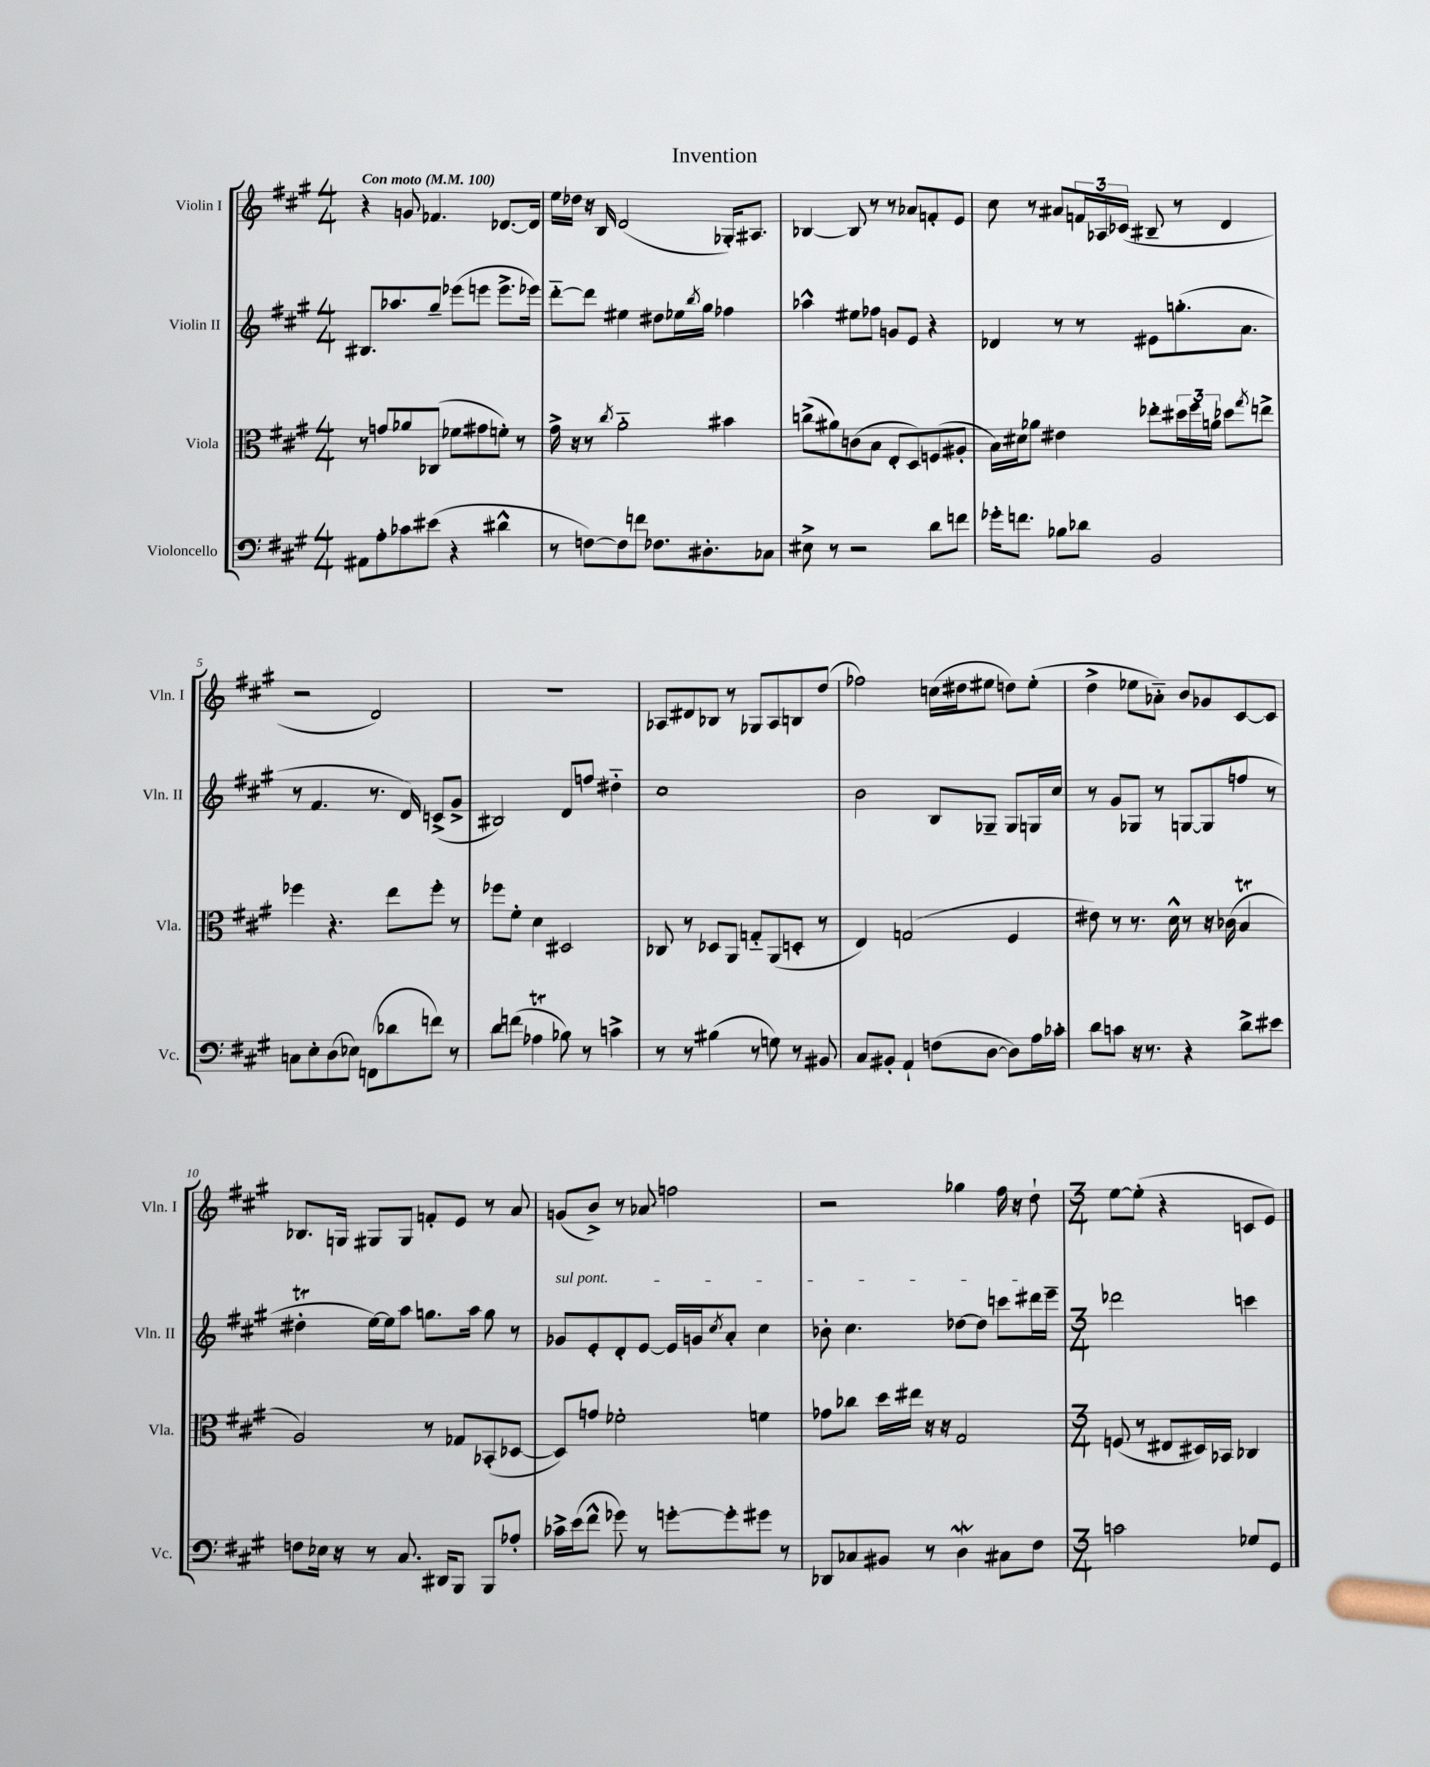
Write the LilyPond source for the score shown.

\header { title = "Invention" }
<<
\new StaffGroup <<
\new Staff = "s0" \with { instrumentName = "Violin I" shortInstrumentName = "Vln. I" } {
    \clef treble \key a \major \numericTimeSignature \time 4/4 \tempo "Con moto" 4 = 100
    r4 g'8 fes'4. des'8.~ des'16 |
    e''16 des''16 r16 b16 d'2( ges16-.) ais8. |
    bes4~ bes8 r8 r8 aes'8 f'8-. e'8 |
    cis''8 r8 ais'8 \tuplet 3/2 { f'16 aes16 ces'16( } bis8-- r8 d'4 |
    r2 d'2) |
    R1 |
    aes8 dis'8 bes8 r8 ges8 aes8 b8 d''8( |
    fes''2) c''16( dis''16 eis''8 d''8) eis''8-.( |
    d''4-> ees''8 aes'8-_) b'8 ges'8 cis'8~ cis'8 |
    bes8. g16 gis8 gis8 f'8-. e'8 r8 a'8 |
    g'8( b'8->) r8 aes'8\glissando f''2 |
    r2 ges''4 fis''16 r16 d''8-! |
    \numericTimeSignature \time 3/4 e''8~ e''8-.( r4 c'8 e'8) \bar "|." |
}
\new Staff = "s1" \with { instrumentName = "Violin II" shortInstrumentName = "Vln. II" } {
    \clef treble \key a \major \numericTimeSignature \time 4/4
    bis8. aes''8. gis''8-- ees'''8( e'''8 e'''8.-> ees'''16) |
    d'''8~-_ d'''8 eis''4 dis''8 ees''16 \acciaccatura { b''8 } gis''16 fes''4 |
    aes''4-^ eis''8 fes''8 g'8 e'8 r4 |
    des'4 r8 r8 eis'8 g''8.-.( a'8. |
    r8 fis'4. r8. d'16) c'8->( gis'8-> |
    bis2) d'8 f''8 dis''4-_ |
    cis''1 |
    b'2 b8 ges8-- ges8 g16 cis''16 |
    r8 gis'8 ges8 r8 g8~ g8( f''8 r8 |
    dis''4-.\trill e''16~) e''16 a''8 g''8. a''16 g''8 r8 |
    \once \override TextSpanner.bound-details.left.text = \markup { \italic "sul pont." } ges'8\startTextSpan e'8-. d'8-. e'8~ e'16 g'16 \acciaccatura { cis''8 } a'8-. cis''4 |
    bes'8-. cis''4. des''8~ des''8 c'''8 dis'''16 e'''16--\stopTextSpan |
    \numericTimeSignature \time 3/4 des'''2 c'''4 \bar "|." |
}
\new Staff = "s2" \with { instrumentName = "Viola" shortInstrumentName = "Vla." } {
    \clef alto \key a \major \numericTimeSignature \time 4/4
    r8 g'8 aes'8 ces8( fes'8 gis'8 f'8-.) r8 |
    gis'16-> r16 r8 \acciaccatura { cis''8 } a'2-_ bis'4 |
    c''8->( ais'8) c'8( b8 e8-. d8) f8( ais8-. |
    b16) dis'16 aes'8 eis'4 ees''8-. \tuplet 3/2 { dis''16 fis''16 a'16 } des''8 \acciaccatura { gis''8 } e''8-> |
    fes''4 r4. e''8 fes''8-. r8 |
    fes''8 fis'8-. d'4 dis2 |
    ces8 r8 des8 a,8 g8-_ a,8( d8-. r8 |
    e4) g2( fis4 |
    eis'8) r8 r8. d'16-^ r8 r16 ces'16( b4\trill |
    a2) r8 ges8 bes,8-.( des8~ |
    des8) g'8 fes'2-. f'4 |
    ges'8 ces''8 d''16 eis''16 r16 r16 gis2 |
    \numericTimeSignature \time 3/4 f8( r8 eis8 dis16) bes,16 ces4 \bar "|." |
}
\new Staff = "s3" \with { instrumentName = "Violoncello" shortInstrumentName = "Vc." } {
    \clef bass \key a \major \numericTimeSignature \time 4/4
    ais,8 a8-. ces'8 eis'8( r4 dis'4-^ |
    r8 f8~) f8 f'8 fes8. dis8.-. ces8 |
    eis8-> r8 r2 d'8 f'8 |
    ges'16-. f'8. bes8 des'8 b,2 |
    c8 e8-. d8( ees8) f,8( des'8 f'8) r8 |
    d'8 f'8( aes4\trill bes8) r8 c'4-> |
    r8 r8 bis4( r8 g8) r8 bis,8 |
    cis8 bis,8-. a,4-! f8( d8~ d8) a16 ces'16-. |
    d'8 c'8 r16 r8. r4 d'8-> eis'8 |
    f8 ees16 r16 r8 cis8. dis,16 b,,8 b,,8 aes8-. |
    ces'16-> e'16( fis'8-^ ges'8) r8 g'8~-. g'8-. gis'8 r8 |
    des,8 ces8 bis,8 r8 d4\mordent cis8 fis8 |
    \numericTimeSignature \time 3/4 c'2 ges8 gis,8 \bar "|." |
}
>>
>>
